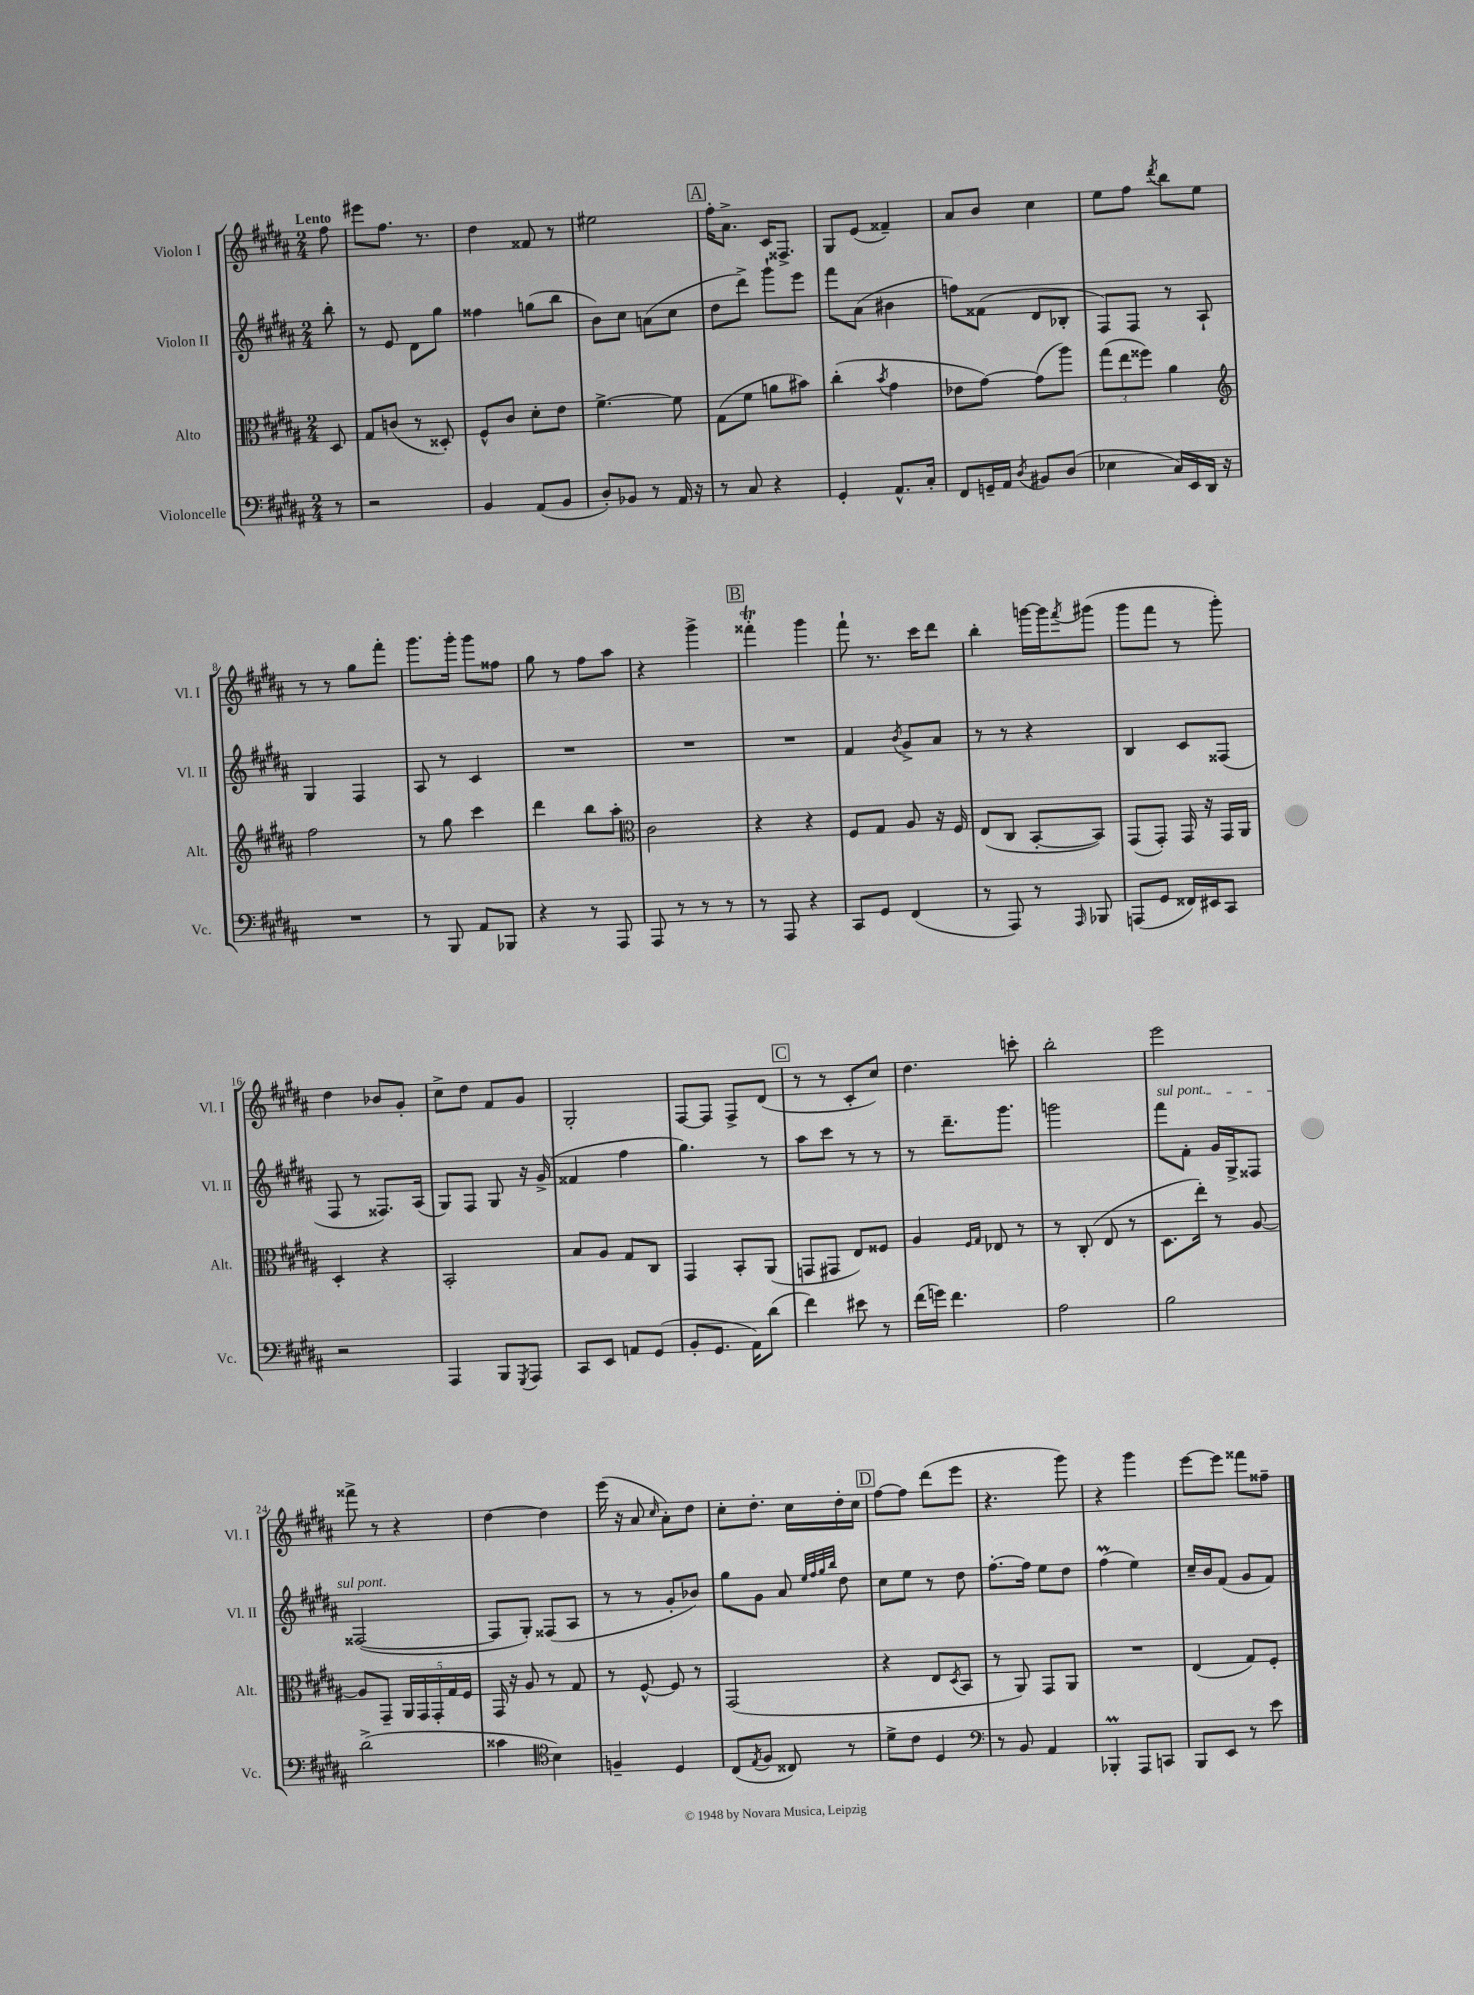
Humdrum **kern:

**kern	**kern	**kern	**kern
*staff4	*staff3	*staff2	*staff1
*clefF4	*clefC3	*clefG2	*clefG2
*k[f#c#g#d#a#]	*k[f#c#g#d#a#]	*k[f#c#g#d#a#]	*k[f#c#g#d#a#]
*M2/4	*M2/4	*M2/4	*M2/4
8r	8D#	8bb'	8ff#
=	=	=	=
2r	8G#	8r	8eee#
.	(8c	8e	8.ff#
.	8r	8d#	.
.	.	.	8.r
.	8D##')	8gg#	.
=	=	=	=
4BB	8F#^^	4ff##	4dd#
.	8c#	.	.
(8AA#	8d#'	(8gg	8f##
8BB	8e	8bb	8r
=	=	=	=
8D#')	[4.f#^	8b)	2ee#
8BB-	.	8cc#	.
8r	.	(8a	.
16AA#	8f#]	8cc#	.
16r	.	.	.
=	=	=	=
8r	(8G#	8dd#	16ff#'
.	.	.	8.a#^
8C#	8f#	8ddd#^)	.
4r	8a	8ggg#`	16c#
.	.	.	8.F##^
.	8b#)	8eee	.
=	=	=	=
4GG#'	(4cc#'	8fff#	8G#
.	.	(8a#	(8e
.	8qb	.	.
8.AA#^^	4g#	4b#	4f##~)
16C#'	.	.	.
=	=	=	=
8FF#	8e-	8ff)	8a#
16GG~	[8g#)	(8f##	8b
16AA#	.	.	.
8qD#	.	.	.
8BB#	(8g#]	8d#	4cc#
(8D#	8aa#)	8B-'	.
=	=	=	=
4E-	(12gg#	8F#)	8ee
.	12ee	.	.
.	.	8F#	8ff#
.	12ff##)	.	.
.	.	.	8qddd#
16C#)	4a#	8r	8bb
16EE	.	.	.
16DD#	.	8A#`	8ee
16r	.	.	.
=	=	=	=
*	*clefG2	*	*
2r	2ff#	4G#	8r
.	.	.	8r
.	.	4F#	8gg#
.	.	.	8fff#'
=	=	=	=
8r	8r	8A#	8.ggg#
8BBB	8gg#	8r	.
.	.	.	16ggg#'
8AA#	4ccc#	4c#	8ggg#
8BBB-	.	.	8ff##
=	=	=	=
4r	4ddd#	2r	8gg#
.	.	.	8r
8r	8bb	.	8ff#
8AAA#	8aa#'	.	8aa#
=	=	=	=
*	*clefC3	*	*
8AAA#	2c#	2r	4r
8r	.	.	.
8r	.	.	4ggg#^
8r	.	.	.
=	=	=	=
8r	4r	2r	4fff##'
8AAA#	.	.	.
4r	4r	.	4ggg#
=	=	=	=
8CC#	8F#	4f#	8fff#`
8GG#	8G#	.	8.r
.	.	8qb	.
(4FF#	8A#	8g#^	.
.	.	.	16ccc#
.	16r	8a#	8ddd#
.	16F#	.	.
=	=	=	=
8r	(8E	8r	4bb'
8AAA#)	8C#	8r	.
8r	[8BB'	4r	[16ggg
.	.	.	16ggg]
16qqAAA#	.	.	8qfff#
8BBB-	8BB])	.	(8ggg#
=	=	=	=
(8AAA	(8GG#	4B	8ggg#
8GG#	8GG#')	.	8fff#
16FF##)	16GG#	8c#	8r
16EE#	16r	.	.
8CC#	16GG#	(8F##	8ggg#')
.	16AA#	.	.
=	=	=	=
2r	4D#'	8F#	4dd#
.	.	8r	.
.	4r	8.F##)	8b-
.	.	.	8g#'
.	.	(16A#	.
=	=	=	=
4AAA#	2BB'	8G#)	8cc#^
.	.	8F#	8dd#
8BBB	.	8G#	8f#
8qGGG#	.	.	.
8AAA#	.	16r	8g#
.	.	(16g#^	.
=	=	=	=
8CC#	8B	4f##	2G#'
8EE	8A#	.	.
8AA	8G#	4ff#	.
(8GG#	8C#	.	.
=	=	=	=
8BB'	4GG#	4.gg#)	[8F#
8.GG#	.	.	8F#]
.	8BB'	.	8F#^
16AA#)	.	.	.
(8d#	(8AA#	8r	(8d#
=	=	=	=
4f#)	8GG	8aa#	8r
.	8GG#	8ccc#	8r
8e#	8E)	8r	8c#'
8r	8F##	8r	8cc#)
=	=	=	=
(16f#	4A#	8r	4.dd#
16g)	.	.	.
4.f#	.	8.ddd#~	.
.	16qqF#	.	.
.	16qqG#	.	.
.	8E-	.	.
.	.	8.ggg#	.
.	8r	.	8ccc'
=	=	=	=
2A#	8r	2ggg	2bb'
.	(8C#'	.	.
.	8E	.	.
.	8r	.	.
=	=	=	=
2B	8.D#	8fff#	2eee
.	.	8f#'	.
.	16ee')	.	.
.	8r	16g#	.
.	.	16G#^	.
.	[8A#	8F##	.
=	=	=	=
(2d#^	8A#]	([2F##	8fff##^
.	8GG#~	.	8r
.	20AA#	.	4r
.	20GG#	.	.
.	20GG#'	.	.
.	20G#	.	.
.	20F#	.	.
=	=	=	=
4c##	16GG#	8F##]	[4dd#
.	16r	.	.
.	8A#	8G#')	.
*clefC4	*	*	*
4B)	8r	(8F##	4dd#]
.	8G#	8A#	.
=	=	=	=
4F~	8r	8r	(16eee
.	.	.	16r
.	[8F#^^	8r	8a#
.	.	.	16qqcc#
4D#	8F#]	8g#'	8a#')
.	8r	8b-)	8dd#
=	=	=	=
(8C#	(2GG#	8gg#	8cc#'
8qE	.	.	.
8F#	.	8g#	8.dd#'
8C##)	.	8a#	.
.	.	.	16cc#
.	.	32qqee	.
.	.	32qqff#	.
.	.	32qqgg#	.
.	.	32qqbb	.
8r	.	8dd#	16dd#'
.	.	.	16cc#
=	=	=	=
8d#^	4r	8cc#	[8ff#
8c#	.	8ee	8ff#]
4D#	8E	8r	(8ddd#
.	8qD#	.	.
.	8BB	8dd#	8eee
=	=	=	=
*clefF4	*	*	*
8r	8r	[8.ff#'	4.r
8BB	8AA#)	.	.
.	.	16ff#]	.
4AA#	8GG#	8ee	.
.	8AA#	8dd#	8ggg#)
=	=	=	=
4BBB-'	2r	(4ff#	4r
8AAA#	.	4ee)	4ggg#
8CC	.	.	.
=	=	=	=
8BBB	(4E	16cc#~	[8eee
.	.	16b	.
8EE	.	(8f#	8eee]
8r	8G#)	8g#	8fff##
8e	8F#'	8f#)	8ff##~
==	==	==	==
*-	*-	*-	*-
